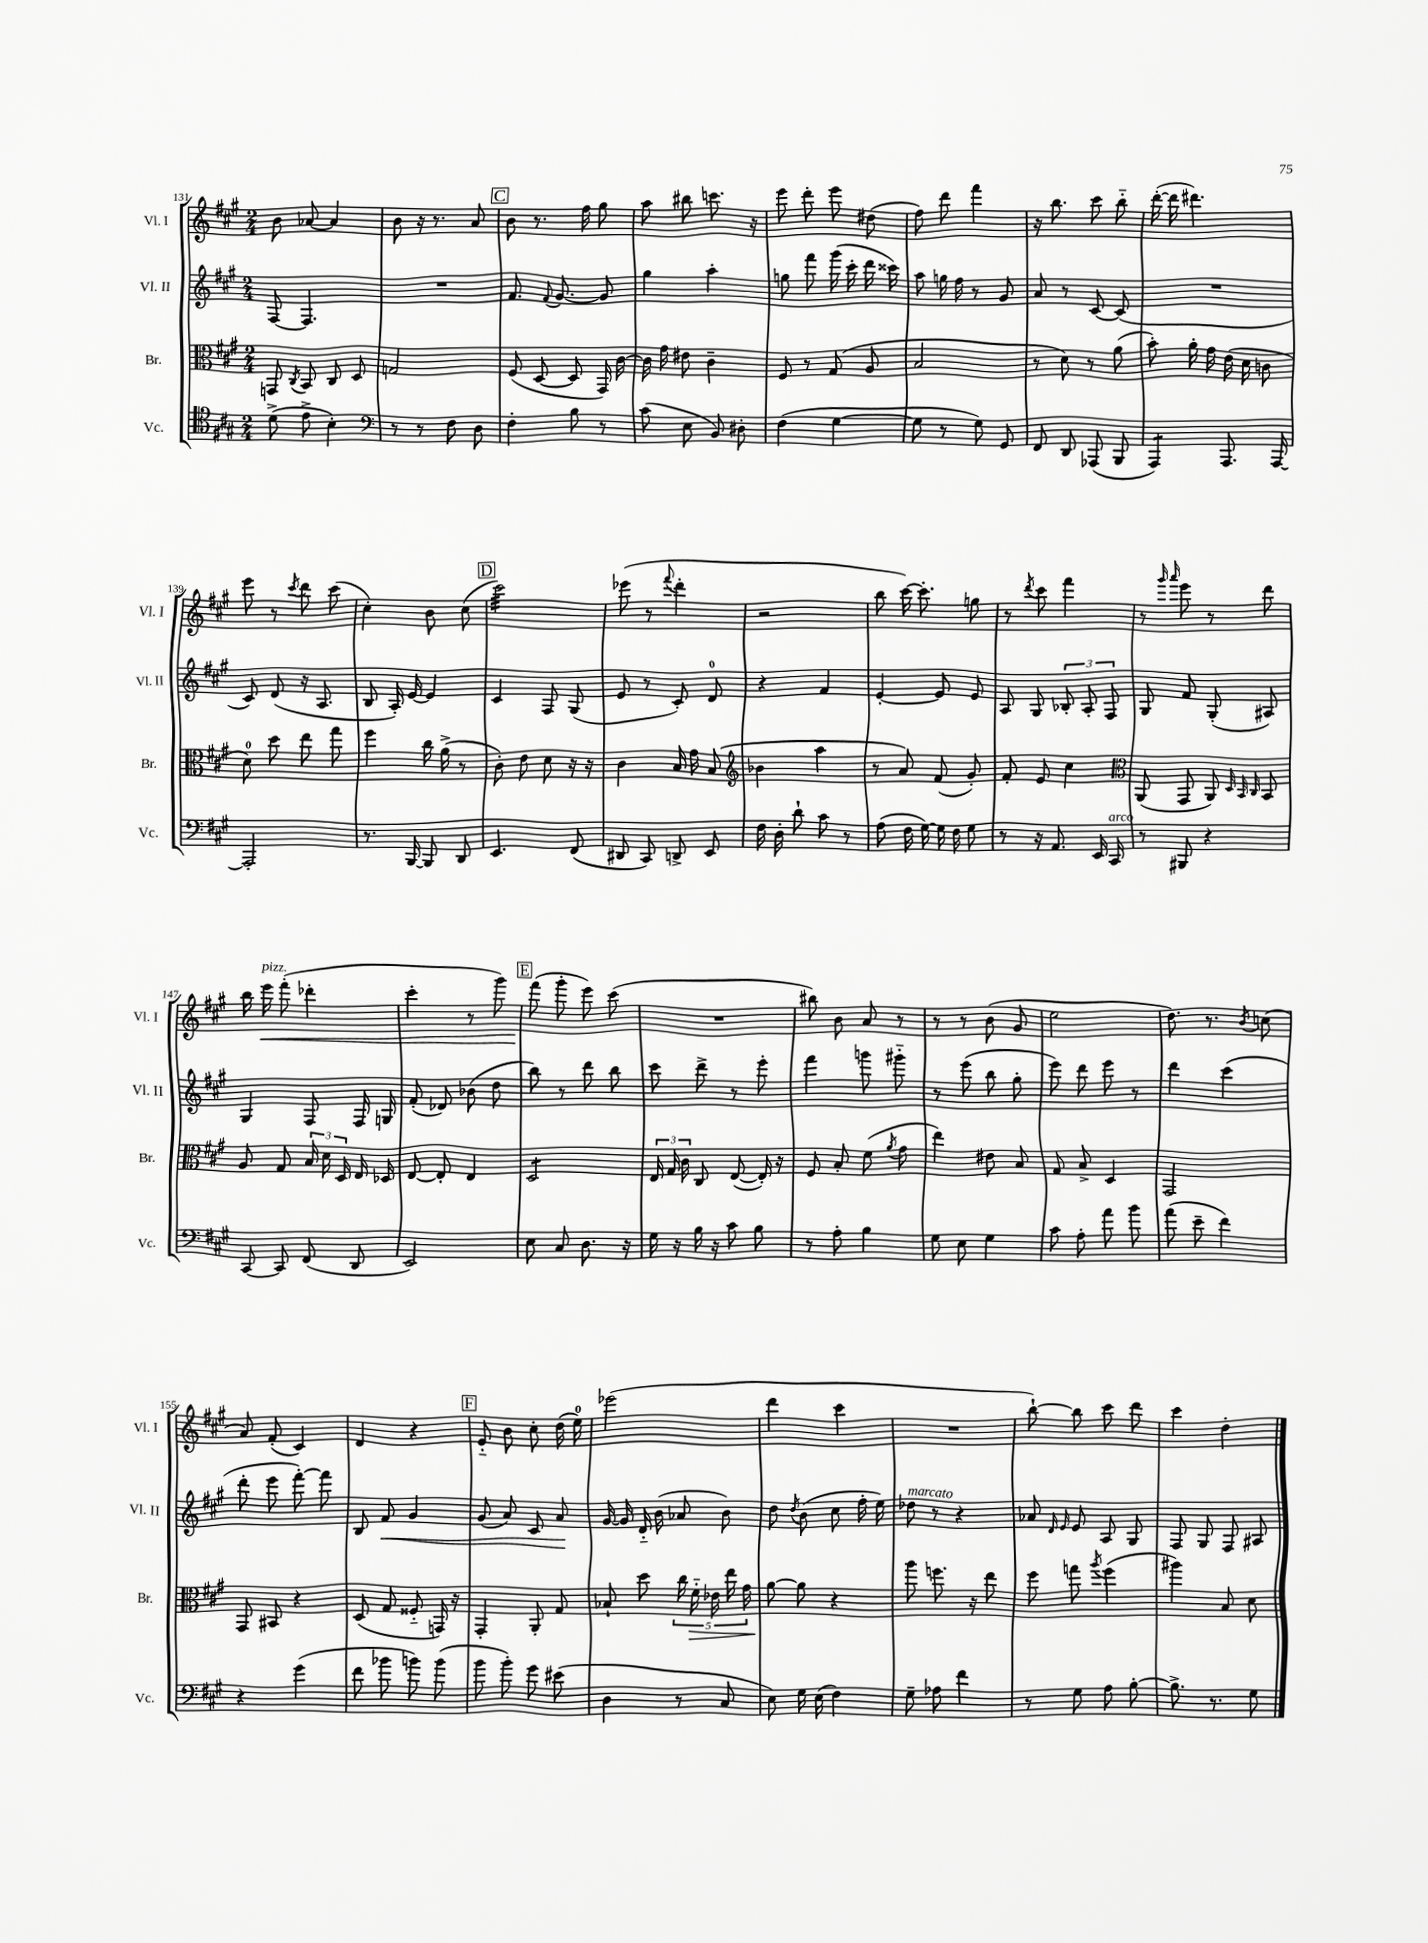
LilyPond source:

<<
\new StaffGroup <<
\new Staff = "s0" \with { instrumentName = "Vl. I" shortInstrumentName = "Vl. I" } {
    \clef treble \key a \major \numericTimeSignature \time 2/4
    \autoBeamOff b'8 aes'8~ aes'4 |
    b'8 r16 r8. a'8 |
    \mark \markup { \box "C" } b'8 r8. fis''16 gis''8 |
    a''8 bis''8 c'''8. r16 |
    e'''8 d'''8-. e'''8 dis''8( |
    fis''8) d'''8 fis'''4 |
    r16 b''8. cis'''8 b''8-_ |
    d'''16~-.( d'''16 dis'''4.) |
    e'''8 r8 \acciaccatura { cis'''8 } d'''8 cis'''8( |
    cis''4-.) b'8 cis''8( |
    \mark \markup { \box "D" } cis'''2:32) |
    ees'''8( r8 \appoggiatura { fis'''8 } d'''4-. |
    r2 |
    b''8 cis'''16~) cis'''8.-. g''8 |
    r8 \acciaccatura { d'''8 } cis'''8 fis'''4 |
    r8 \grace { gis'''16 a'''16 } e'''8 r8 d'''8 |
    b''16 e'''16\<^\markup { \italic "pizz." } fis'''8-.( des'''4-. |
    cis'''4-. r8 gis'''8) |
    \mark \markup { \box "E" } fis'''8\!( gis'''8-. e'''8) cis'''8( |
    R2 |
    bis''8) b'8 a'8 r8 |
    r8 r8 b'8( gis'8 |
    e''2 |
    d''8.) r8. \acciaccatura { b'8 } c''8( |
    a'8) fis'8-.( cis'4) |
    d'4 r4 |
    \mark \markup { \box "F" } e'8-_ b'8 cis''8-. d''16( e''16-0) |
    ees'''2( |
    d'''4 cis'''4 |
    R2 |
    b''8~-!) b''8 cis'''8 d'''8 |
    cis'''4 d''4-. \bar "|." |
}
\new Staff = "s1" \with { instrumentName = "Vl. II" shortInstrumentName = "Vl. II" } {
    \clef treble \key a \major \numericTimeSignature \time 2/4
    \autoBeamOff fis8~ fis4. |
    R2 |
    \mark \markup { \box "C" } fis'8. \appoggiatura { fis'8 } gis'8.~ gis'8 |
    gis''4 a''4-. |
    g''8 fis'''8 gis'''16( cis'''16-. d'''16 cisis'''16) |
    a''8 g''16 fis''16 r8 gis'8 |
    a'8 r8 cis'8~ cis'8( |
    R2 |
    cis'8) d'8( r16 a8. |
    b8 a16-.) e'16~ e'4 |
    \mark \markup { \box "D" } cis'4 fis8 gis8( |
    e'8 r8 cis'8-.) d'8-0 |
    r4 fis'4 |
    e'4~-. e'8 e'8 |
    a8 gis8 \tuplet 3/2 { bes8-. a8-. fis8 } |
    gis8 fis'8 gis8-.( ais8) |
    gis4 fis8 fis16 g16 |
    fis'8-.( des'8) bes'8( d''8 |
    \mark \markup { \box "E" } b''8) r8 d'''8 b''8 |
    cis'''8 d'''8-> r8 e'''8-. |
    fis'''4 g'''8 gis'''8-_ |
    r8 e'''8( b''8 gis''8-. |
    e'''8) d'''8 e'''8 r8 |
    d'''4 cis'''4( |
    d'''8-. e'''8 fis'''8~-.) fis'''8 |
    b8 fis'8\< gis'4 |
    \mark \markup { \box "F" } gis'8( a'8) cis'8 a'8\! |
    gis'16~ gis'16 d'16-_ b'16( aes'8 b'8) |
    d''8 \acciaccatura { d''8 } b'8( cis''8 fis''16-. e''16) |
    des''8^\markup { \italic "marcato" } r8 r4 |
    aes'8 \grace { d'16 e'16 } e'8 a8 gis8 |
    fis8 gis8 fis8 ais8 \bar "|." |
}
\new Staff = "s2" \with { instrumentName = "Br." shortInstrumentName = "Br." } {
    \clef alto \key a \major \numericTimeSignature \time 2/4
    \autoBeamOff g,8 \acciaccatura { cis8 } b,8 cis8 d8 |
    g2 |
    \mark \markup { \box "C" } fis8( d8~ d8 gis,16) cis'16~ |
    cis'16 gis'16 eis'8 cis'4-- |
    fis8 r8 gis8( a8 |
    b2 |
    r8 d'8) r8 a'8( |
    b'8-.) a'16-. gis'16 e'16( d'16 c'8 |
    d'8-0) d''8 e''8 gis''8 |
    fis''4 cis''16 a'16->( r8 |
    \mark \markup { \box "D" } cis'8-.) e'8 d'8 r16 r16 |
    cis'4 b16 gis'16 b8( |
    \clef treble bes'4 a''4 |
    r8 a'8) fis'8( gis'8-.) |
    fis'8-. e'8 cis''4 |
    \clef alto a,8( gis,8 a,8) \grace { d32 b,32 cis32 } b,8 |
    a8 gis8 \tuplet 3/2 { b16 d'16 d16 } e16 des16 |
    e8~ e8-. e4 |
    \mark \markup { \box "E" } d2:8 |
    \tuplet 3/2 { e16 gis16 cis'16 } cis8 e8~( e16-.) r16 |
    fis8 b8-. fis'8( \acciaccatura { a'8 } gis'8 |
    e''4) eis'8 b8 |
    gis8 b8-> d4 |
    gis,2 |
    gis,8 bis,8 r4 |
    d8( gis8 fisis8-_ g,16) r16 |
    \mark \markup { \box "F" } gis,4-. a,8-. gis8 |
    bes8-! d''8 \tuplet 5/4 { cis''16 fis'16-_\> ees'16 e''16 gis'16 } |
    a'8~\! a'8 r4 |
    a''8 f''8. r16 e''8 |
    fis''8 g''8 \acciaccatura { a''8 } fis''4( |
    ais''4) b8 d'8 \bar "|." |
}
\new Staff = "s3" \with { instrumentName = "Vc." shortInstrumentName = "Vc." } {
    \clef tenor \key a \major \numericTimeSignature \time 2/4
    \autoBeamOff d'8->( e'8-> b4-.) |
    \clef bass r8 r8 fis8 d8 |
    \mark \markup { \box "C" } fis4-. b8 r8 |
    cis'8( e8 b,8) dis8-. |
    fis4( gis4~ |
    gis8 r8 gis8) gis,8 |
    fis,8 d,8 aes,,8( b,,8 |
    a,,4:8) a,,8. a,,16~ |
    a,,2-. |
    r8. b,,16~ b,,8 d,8 |
    \mark \markup { \box "D" } e,4. fis,8( |
    dis,8 cis,8) d,8-> e,8 |
    fis16 d16-. d'8-! cis'8 r8 |
    a8( fis16 gis16~) gis16 fis16 gis8 |
    r8 r16 a,8. e,16 cis,16^\markup { \italic "arco" } |
    r8 bis,,8 r4 |
    cis,8~ cis,8 fis,8( d,8 |
    e,2) |
    \mark \markup { \box "E" } e8 cis8 d8. r16 |
    gis16 r16 b16 r16 cis'8 b8 |
    r8 a8-. b4 |
    gis8 e8 gis4 |
    cis'8 a8-. a'8 b'8 |
    a'8( e'8-- fis'4) |
    r4 gis'4( |
    fis'8 bes'8 b'8) b'8( |
    \mark \markup { \box "F" } b'8 b'8-.) gis'8 eis'8( |
    d4 r8 cis8 |
    e8) gis16 e16( fis4) |
    gis8-- aes8 fis'4 |
    r8 gis8 a8 b8~-. |
    b8.-> r8. gis8 \bar "|." |
}
>>
>>
\layout { \context { \Score currentBarNumber = #131 } }
